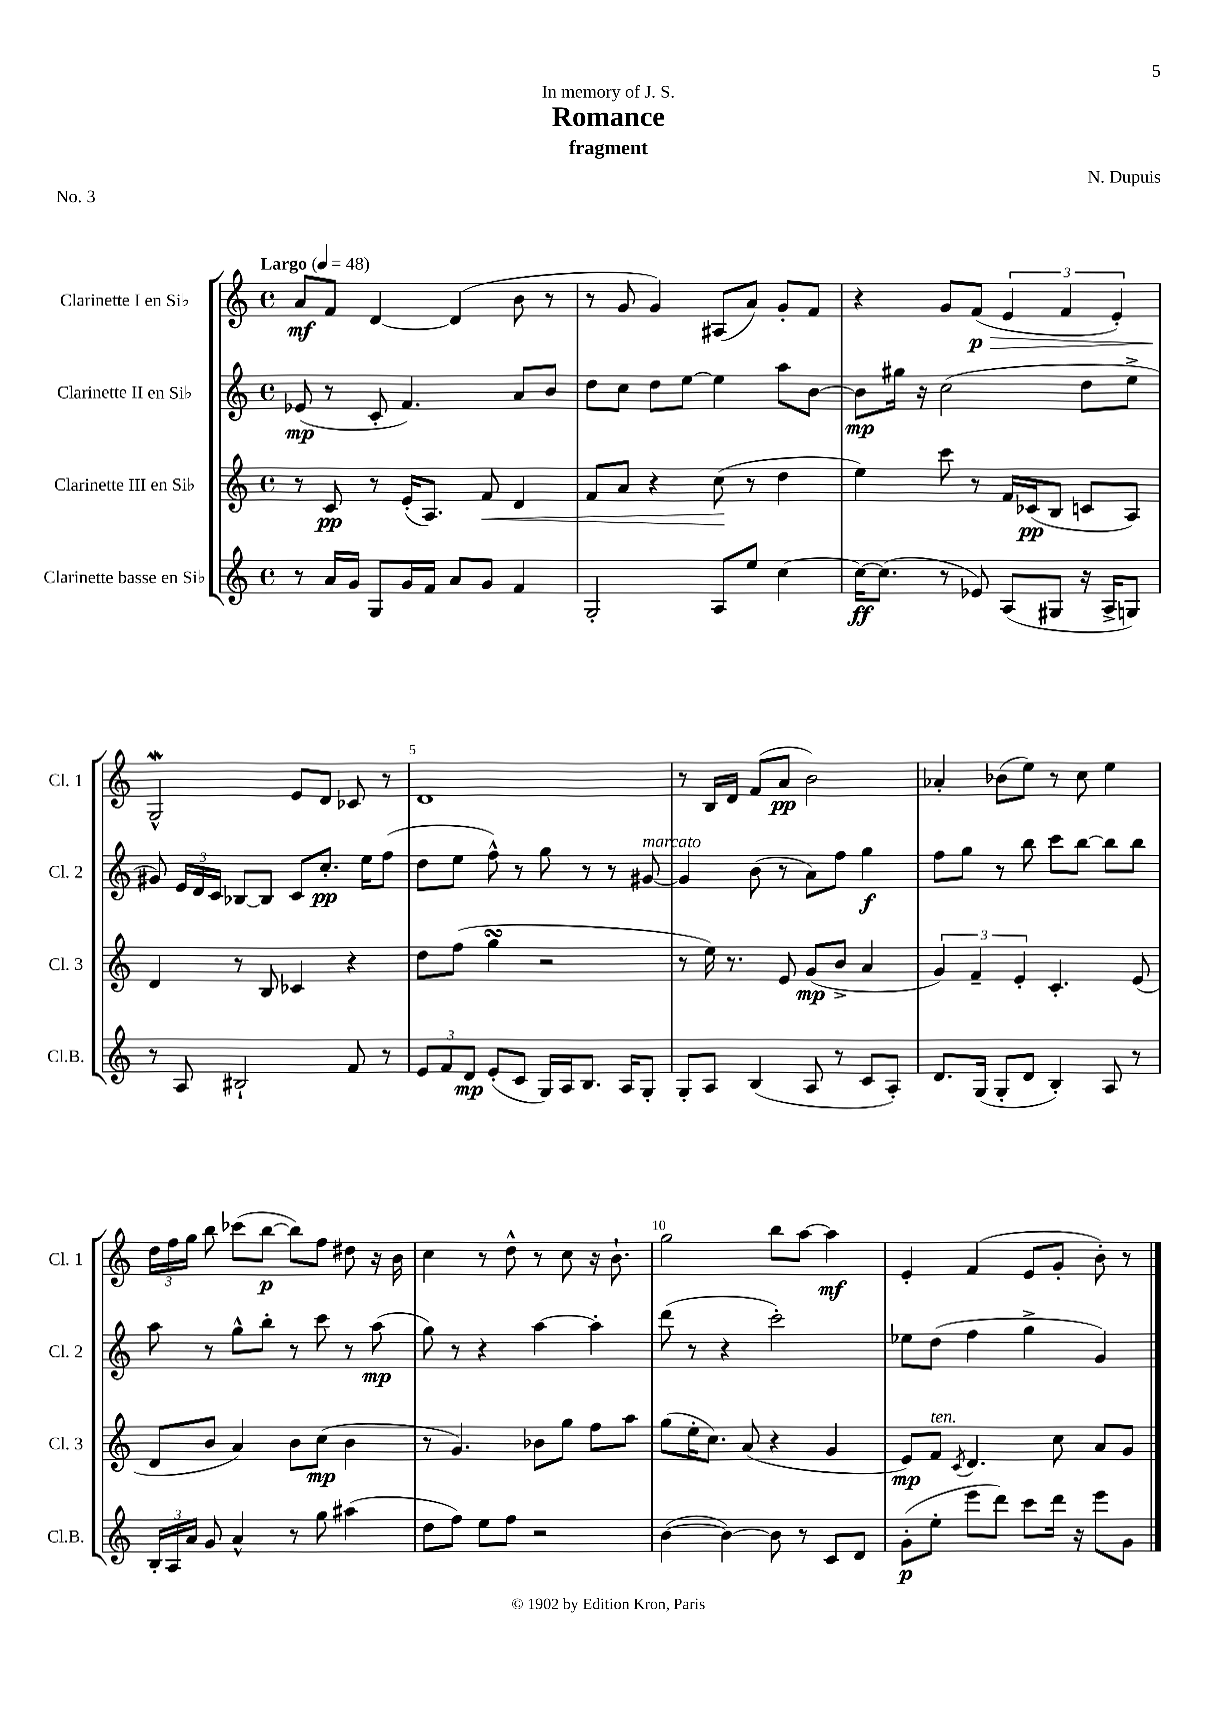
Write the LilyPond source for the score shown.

\header { title = "Romance" composer = "N. Dupuis" subtitle = "fragment" dedication = "In memory of J. S." piece = "No. 3" }
<<
\new StaffGroup <<
\new Staff = "s0" \with { instrumentName = "Clarinette I en Sib" shortInstrumentName = "Cl. 1" } {
    \clef treble \key c \major \defaultTimeSignature \time 4/4 \tempo "Largo" 4 = 48
    \autoBeamOff a'8[\mf f'8] d'4~ d'4( b'8 r8 |
    r8 g'8 g'4) ais8[( a'8]) g'8[-. f'8] |
    r4 g'8[ f'8]\p\>( \tuplet 3/2 { e'4 f'4 e'4-.) } |
    g2-^\mordent\! e'8[ d'8] ces'8 r8 |
    d'1 |
    r8 b16[ d'16] f'8[( a'8]\pp b'2) |
    aes'4-. bes'8[( e''8]) r8 c''8 e''4 |
    \tuplet 3/2 { d''16[ f''16 g''16] } b''8 ces'''8[( b''8]~\p b''8[) f''8] dis''8 r16 b'16 |
    c''4 r8 d''8-^ r8 c''8 r16 b'8.-! |
    g''2 b''8[ a''8]~ a''4\mf |
    e'4-. f'4( e'8[ g'8]-. b'8-.) r8 \bar "|." |
}
\new Staff = "s1" \with { instrumentName = "Clarinette II en Sib" shortInstrumentName = "Cl. 2" } {
    \clef treble \key c \major \defaultTimeSignature \time 4/4
    \autoBeamOff ees'8\mp( r8 c'8-. f'4.) a'8[ b'8] |
    d''8[ c''8] d''8[ e''8]~ e''4 a''8[ b'8]~ |
    b'8[\mp gis''16] r16 c''2( d''8[ e''8]-> |
    gis'8) \tuplet 3/2 { e'16[ d'16 c'16] } bes8[~ bes8] c'8[ c''8.]-.\pp e''16[ f''8]( |
    d''8[ e''8] f''8-^) r8 g''8 r8 r8 gis'8~^\markup { \italic "marcato" } |
    gis'4 b'8( r8 a'8[) f''8] g''4\f |
    f''8[ g''8] r8 b''8 c'''8[ b''8]~ b''8[ b''8] |
    a''8 r8 g''8[-^ b''8]-. r8 c'''8 r8 a''8\mp( |
    g''8) r8 r4 a''4~ a''4-. |
    d'''8( r8 r4 c'''2-.) |
    ees''8[ d''8]( f''4 g''4-> g'4) \bar "|." |
}
\new Staff = "s2" \with { instrumentName = "Clarinette III en Sib" shortInstrumentName = "Cl. 3" } {
    \clef treble \key c \major \defaultTimeSignature \time 4/4
    \autoBeamOff r8 c'8\pp r8 e'16[-.( a8.]) f'8\< d'4 |
    f'8[ a'8] r4 c''8\!( r8 d''4 |
    e''4) c'''8 r8 f'16[ ces'16\pp( b8] c'8[ a8]) |
    d'4 r8 b8 ces'4 r4 |
    d''8[ f''8]( g''4\turn r2 |
    r8 e''16) r8. e'8 g'8[\mp( b'8]-> a'4 |
    \tuplet 3/2 { g'4) f'4-- e'4-. } c'4.-. e'8( |
    d'8[ b'8] a'4) b'8[ c''8]\mp( b'4 |
    r8 g'4.) bes'8[ g''8] f''8[ a''8] |
    g''8[( e''16-. c''8.]) a'8( r4 g'4 |
    e'8[\mp) f'8]^\markup { \italic "ten." } \acciaccatura { c'8 } d'4. c''8 a'8[ g'8] \bar "|." |
}
\new Staff = "s3" \with { instrumentName = "Clarinette basse en Sib" shortInstrumentName = "Cl.B." } {
    \clef treble \key c \major \defaultTimeSignature \time 4/4
    \autoBeamOff r8 a'16[ g'16] g8[ g'16 f'16] a'8[ g'8] f'4 |
    g2-. a8[ e''8] c''4~ |
    c''16[~\ff c''8.]( r8 ees'8) a8[( gis8] r16 a16[-> g8]) |
    r8 a8 bis2-! f'8 r8 |
    \tuplet 3/2 { e'8[ f'8 d'8]\mp } e'8[-.( c'8] g16[) a16 b8.] a16[ g8]-. |
    g8[-. a8] b4( a8 r8 c'8[ a8]-.) |
    d'8.[ g16]( g8[-. d'8] b4-.) a8 r8 |
    \tuplet 3/2 { b16[-. a16 a'16] } g'8 a'4-^ r8 g''8 ais''4( |
    d''8[ f''8]) e''8[ f''8] r2 |
    b'4~( b'4~) b'8 r8 c'8[ d'8] |
    g'8[-.\p( e''8]-. e'''8[ d'''8]) c'''8[ d'''16] r16 e'''8[ g'8] \bar "|." |
}
>>
>>
\layout { \context { \Score \override BarNumber.break-visibility = ##(#f #t #t) barNumberVisibility = #(every-nth-bar-number-visible 5) } }
